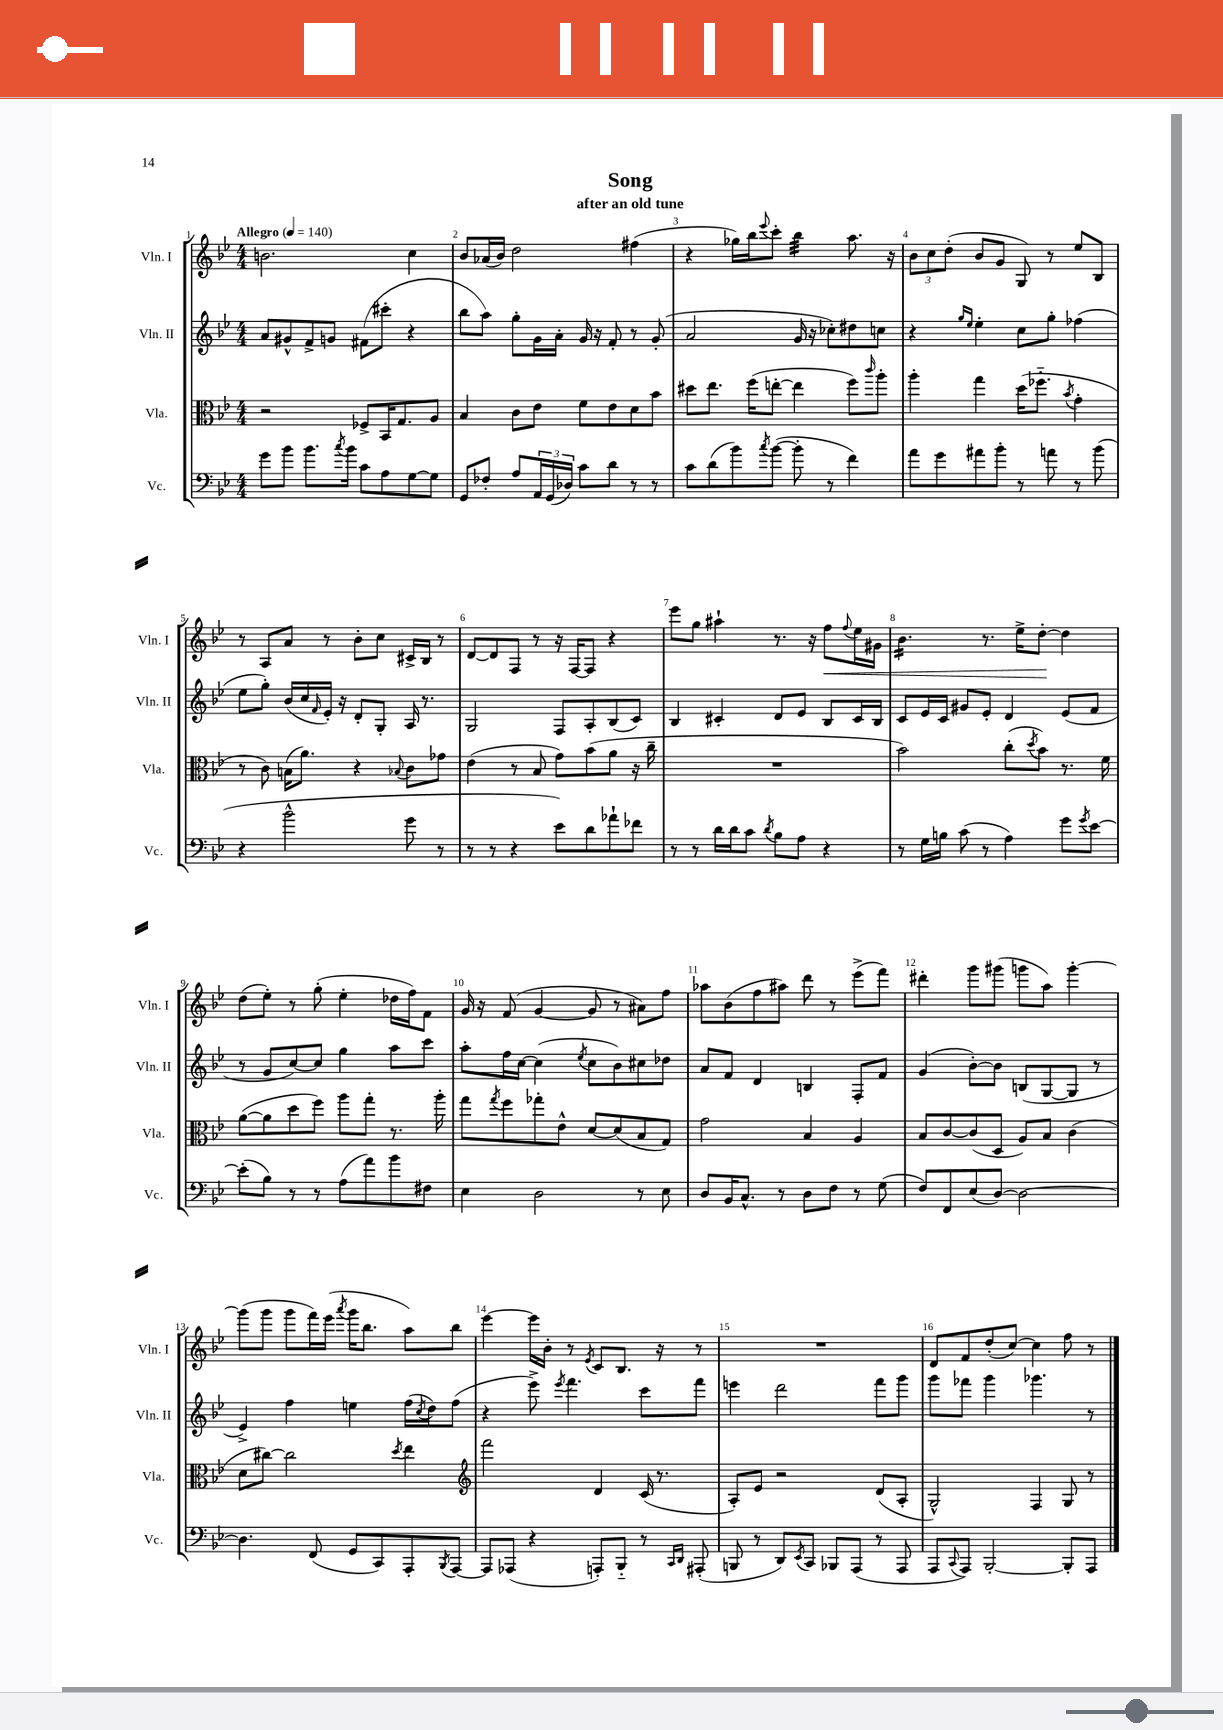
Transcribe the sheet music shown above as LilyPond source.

\header { title = "Song" subtitle = "after an old tune" }
<<
\new StaffGroup <<
\new Staff = "s0" \with { instrumentName = "Vln. I" shortInstrumentName = "Vln. I" } {
    \clef treble \key bes \major \numericTimeSignature \time 4/4 \tempo "Allegro" 4 = 140
    b'2. c''4 |
    bes'8 aes'16( bes'16) d''2 fis''4( |
    r4 ges''16) bes''16 \appoggiatura { ees'''8 } c'''8-. bes''4:32 a''8. r16 |
    \tuplet 3/2 { bes'8 c''8 d''8-.( } bes'8 g'8 g8) r8 ees''8 bes8 |
    r8 a8 a'8 r8 bes'8-. c''8 cis'16-> bes16 r8 |
    d'8~ d'8 f8 r8 r16 f16~ f8 r4 |
    ees'''8 g''8 ais''4-! r8. r16 f''8\< \appoggiatura { f''8 } ees''16 gis'16 |
    bes'4.:16 r8. ees''16-> d''8~-.\! d''4 |
    d''8( ees''8-.) r8 g''8-.( ees''4-. des''16 f''16) f'8 |
    g'16 r16 f'8( g'4~ g'8 r8 ais'8) f''8 |
    aes''8 bes'8( f''8 ais''8) d'''8 r8 ees'''8->( f'''8) |
    dis'''4-. g'''8 gis'''8( g'''8 a''8) g'''4~-. |
    g'''8( g'''8 g'''8 f'''16) ees'''16( \acciaccatura { a'''8 } g'''16 bes''8. a''8) bes''8 |
    ees'''4~ ees'''16 bes'16-. r8 \acciaccatura { ees'8 } c'8 bes8. r16 r8 |
    R1 |
    d'8 f'8 d''8-.( c''8~) c''4 f''8 r8 \bar "|." |
}
\new Staff = "s1" \with { instrumentName = "Vln. II" shortInstrumentName = "Vln. II" } {
    \clef treble \key bes \major \numericTimeSignature \time 4/4
    a'8 gis'8-^ f'8-> g'8 fis'8( cis'''8-. r4 |
    bes''8 a''8) g''8-. g'16 a'16-. g'16 r16 f'8-. r8 g'8-.( |
    a'2 g'16 r16 ces''8-.) dis''8 c''8 |
    r4 \grace { g''16 ees''16 } ees''4-. c''8 g''8-. fes''4( |
    ees''8 g''8-.) bes'16( c''16 \grace { f'16 } ees'16-.) r16 d'8-. g8-. a16 r8. |
    g2 f8 a8-. bes8( c'8) |
    bes4 cis'4-. d'8 ees'8 bes8 cis'16 bes16 |
    c'8 ees'16 c'16 gis'8 ees'8-. d'4 ees'8( f'8 |
    r8 g'8 c''8~) c''8 g''4 a''8 c'''8 |
    a''8-. f''16 c''16~ c''4( \acciaccatura { ees''8 } c''8 bes'8) cis''8 des''8 |
    a'8 f'8 d'4 b4 f8-. f'8 |
    g'4( bes'8~-.) bes'8 b8( g8~ g8 r8 |
    ees'4->) f''4 e''4 f''16( \acciaccatura { c''8 } d''16) f''8( |
    r4 ees'''8->) \acciaccatura { ees'''8 } f'''4. c'''8 f'''8 |
    e'''4 d'''2 f'''8 g'''8 |
    g'''8 fes'''8 g'''4 ges'''4. r8 \bar "|." |
}
\new Staff = "s2" \with { instrumentName = "Vla." shortInstrumentName = "Vla." } {
    \clef alto \key bes \major \numericTimeSignature \time 4/4
    r2 fes8-> bes,16 g8. a8 |
    bes4 c'8 ees'8 f'8 ees'8 d'8 bes'8 |
    dis''8 ees''8. f''16( e''8~-. e''4 f''8) \grace { c'''16 } a''8-. |
    a''4-. g''4 d''16( fes''8.-_ \acciaccatura { bes'8 } g'4-. |
    r8 c'8) b16( a'8.) r4 \appoggiatura { bes8 } c'8 ges'8 |
    ees'4( r8 bes8 g'8) bes'8( a'8 r16 c''16-- |
    R1 |
    bes'2) c''8-.( \acciaccatura { d''8 } bes'8) r8. f'16 |
    a'8~( a'8 d''8 f''8) a''8 g''8-. r8. a''16-. |
    g''8 \acciaccatura { g''8 } f''8 ges''8-. ees'8-^ d'8~ d'8( bes8 g8) |
    g'2 bes4 a4 |
    bes8 c'8~ c'8( d8 a8) bes8 c'4( |
    d'8 cis''8~) cis''2 \acciaccatura { d''8 } ees''4 |
    \clef treble f'''2 d'4 c'16( r8. |
    a8-.) ees'8 r2 d'8( a8-. |
    g2-^) f4 g8 r8 \bar "|." |
}
\new Staff = "s3" \with { instrumentName = "Vc." shortInstrumentName = "Vc." } {
    \clef bass \key bes \major \numericTimeSignature \time 4/4
    g'8 bes'8 bes'8. \acciaccatura { c''8 } bes'16 c'8 a8 g8~ g8 |
    g,8 fes8-. a8 \tuplet 3/2 { a,16 g,16( des16) } c'8 d'8 r8 r8 |
    c'8 d'8( bes'8) \acciaccatura { c''8 } bes'8~( bes'8-. r8 f'4) |
    a'8 g'8 ais'8 bes'8-. r8 a'8 r8 bes'8( |
    r4 bes'2-^ g'8 r8 |
    r8 r8 r4 ees'8) d'8 aes'8-! fes'8 |
    r8 r8 d'16 d'16 c'8 \acciaccatura { d'8 } bes8 a8 r4 |
    r8 g16 b16 c'8( r8 a4) g'8 \acciaccatura { g'8 } ees'8~ |
    ees'8-.( bes8) r8 r8 a8( a'8) bes'8 fis8 |
    ees4 d2 r8 ees8 |
    d8 bes,16 c8.-^ r8 d8 f8 r8 g8( |
    f8) f,8 ees8( d8~) d2~ |
    d4. f,8( g,8 c,8) a,,8-. \acciaccatura { bes,,8 } a,,8~ |
    a,,8 aes,,8( r4 a,,8-.) bes,,8-_ r8 \grace { c,16 d,16 } ais,,8-.( |
    b,,8 r8 d,8) \acciaccatura { ees,8 } c,8 bes,,8 a,,8( r8 a,,8 |
    a,,8 \appoggiatura { c,8 } a,,8) bes,,2~-. bes,,8-. a,,8 \bar "|." |
}
>>
>>
\layout { \context { \Score \override BarNumber.break-visibility = ##(#f #t #t) barNumberVisibility = #all-bar-numbers-visible } }
